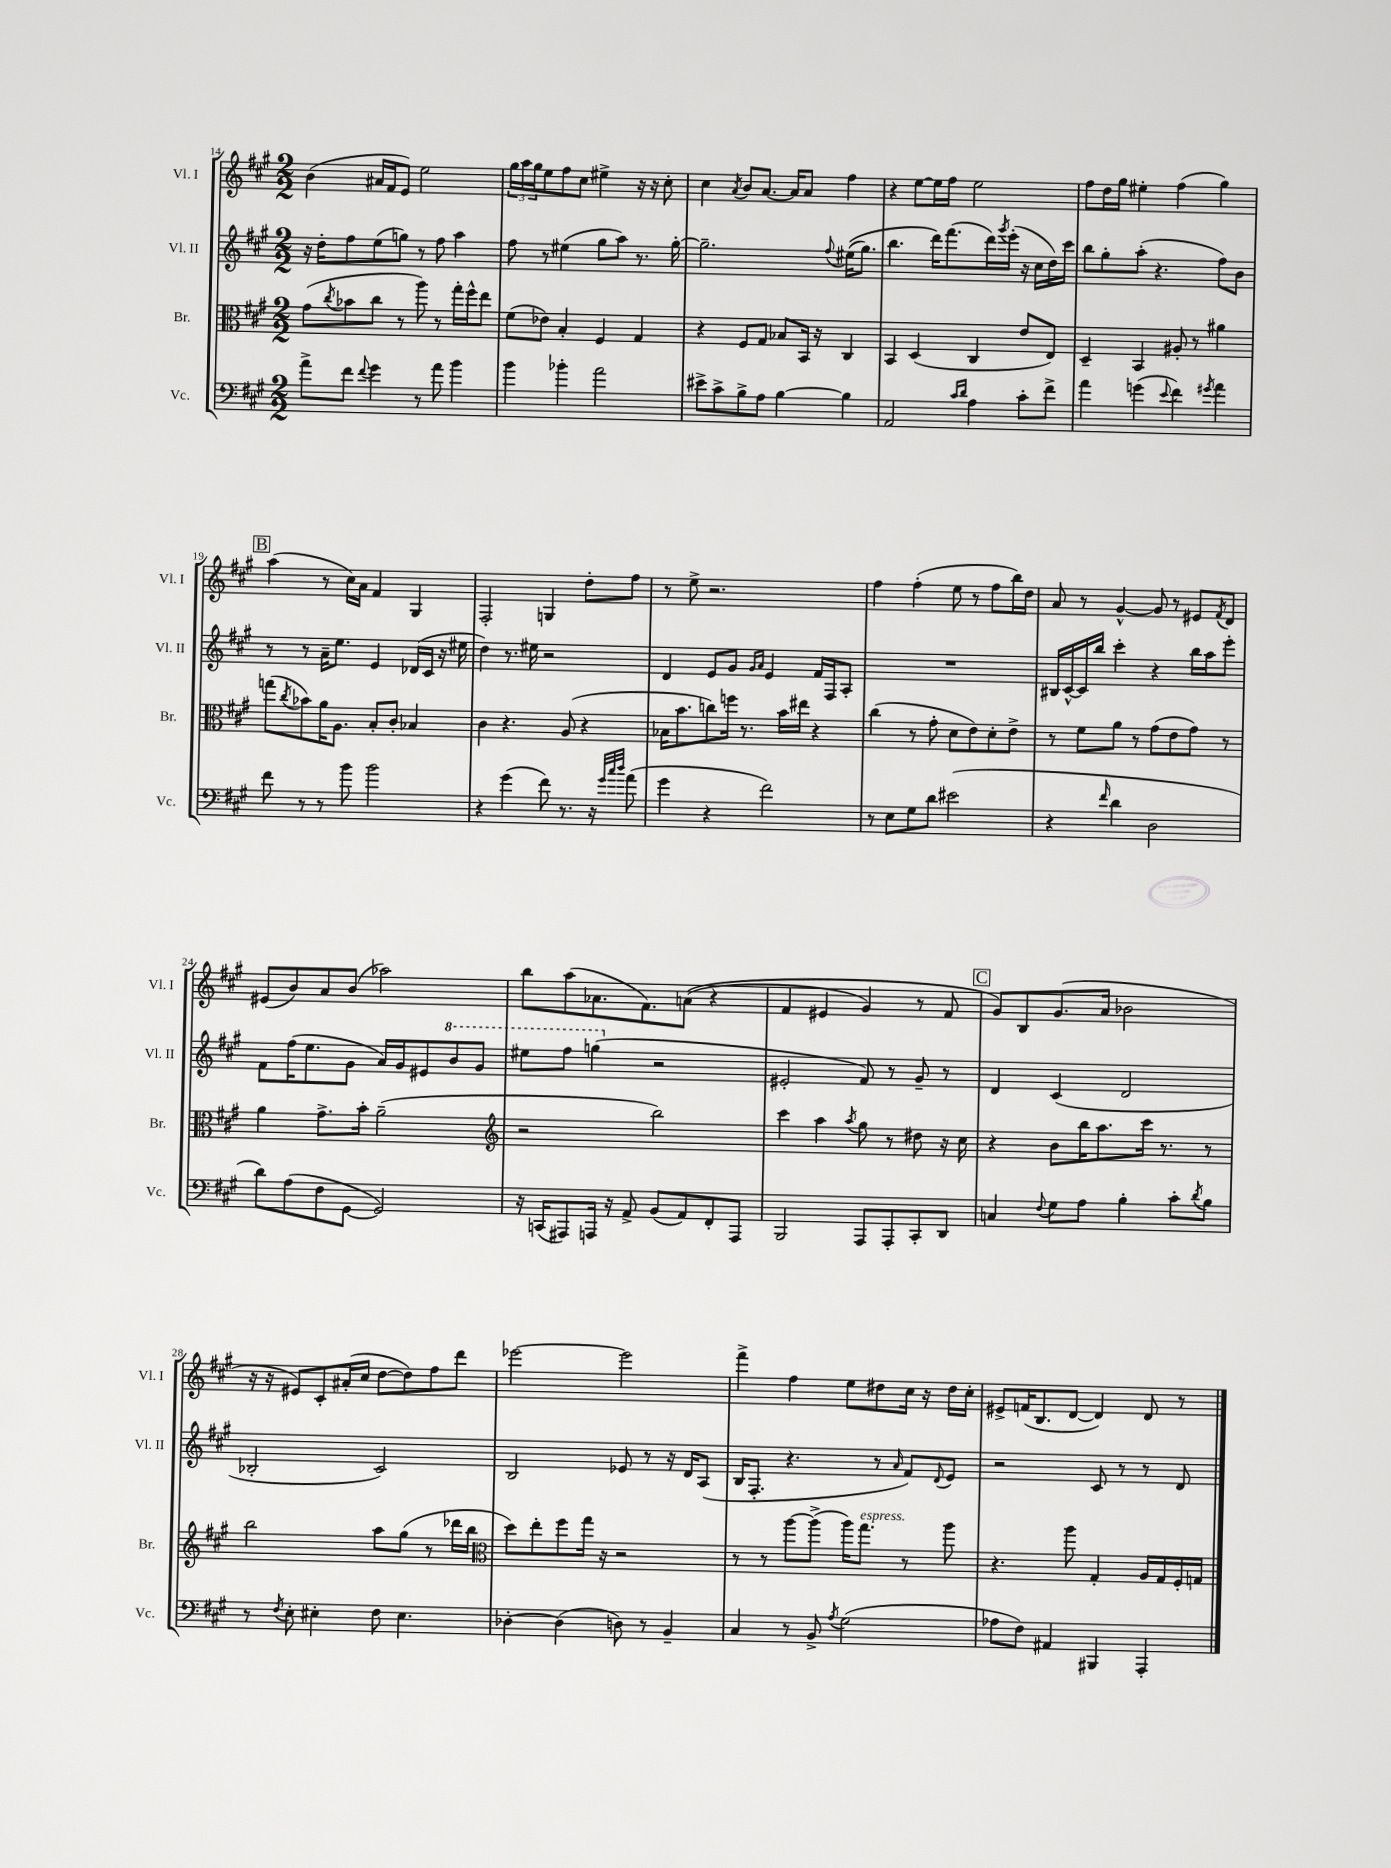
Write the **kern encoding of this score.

**kern	**kern	**kern	**kern
*part4	*part3	*part2	*part1
*staff4	*staff3	*staff2	*staff1
*I"Vc.	*I"Br.	*I"Vl. II	*I"Vl. I
*I'Vc.	*I'Br.	*I'Vl. II	*I'Vl. I
*clefF4	*clefC3	*clefG2	*clefG2
*k[f#c#g#]	*k[f#c#g#]	*k[f#c#g#]	*k[f#c#g#]
*M2/2	*M2/2	*M2/2	*M2/2
=14	=14	=14	=14
8a^\L	(8g#\L	16r	(4b\
.	.	16dd'\KL	.
.	8qcc#/	.	.
8f#\J	8b-X\	8ff#\	.
8qqf#/	.	.	.
4g#\	8cc#\J	(8ee\	16a#X/LL
.	.	.	16f#/J
.	8r	8ggn\J)	8e/J)
8r	8aa\)	8r	2ee\
8a\	8r	8ff#\	.
4b\	16gg#'\LL	4aa\	.
.	16ff#^^\J	.	.
.	8ee\J	.	.
=15	=15	=15	=15
4b\	(8f#\L	8ff#\	24gg#\LL
.	.	.	24aa\
.	.	.	24gg#\J
.	8e-X\J)	8r	8ee\
4b-X'\	4B'/	(4ee#X\	8ff#\
.	.	.	8cc#\J
2a\	4F#/	8gg#\L	4ee#X^\
.	.	8aa\J)	.
.	4G#/	8.r	16r
.	.	.	16r
.	.	.	8cc#'\
.	.	[16gg#'\	.
=16	=16	=16	=16
8e#X^\L	4r	2.gg#~\]	4cc#\
8c#^\	.	.	.
.	.	.	8qa/
8B^\	8F#/L	.	8b/L
8A\J	8G#/J	.	[8.a/J
[4B\	8B-X/L	.	.
.	.	.	16a/KL]
.	16BB/Jk	.	8a/J
.	16r	.	.
.	.	8qqff#/	.
4B\]	4C#/	((16ee#X\KL	4ff#\
.	.	8.gg#\J)	.
=17	=17	=17	=17
2AA/	4BB/	4.bb\	4r
.	(4D/	.	[8ee\L
.	.	16ddd\KL)	16ee\L]
.	.	(8.fff#\	16ff#\JJ
16qqc#/LL	.	.	.
16qqd/JJ	.	.	.
4A\	4C#/	.	2ee\
.	.	16ddd\L)	.
.	.	8qggg#/	.
.	.	(16eee'\JJ	.
8c#'\L	8e/L	16r	.
.	.	16cc#\LL	.
8f#^\J	8E/J)	16dd\)	.
.	.	16ccc#\JJ	.
=18	=18	=18	=18
4a\	4D~/	8bb\L	8ff#\L
.	.	8gg#'\	16dd\L
.	.	.	16gg#\JJ
(4gn\	4BB/	(8aa'\J	4ee#X'\
.	.	4.r	.
8qqe/	.	.	.
4f#\)	8A#X'/	.	(4ff#\
.	8r	.	.
8qg#X/	.	.	.
4a\	4a#X\	8ff#\L)	4gg#\)
.	.	8b\J	.
!!LO:LB:g=z
!!LO:REH:place=s1:t=B
=19	=19	=19	=19
8f#\	(8ggn\L	8r	(4aa\
.	8qcc#/	.	.
8r	8b-X\)	8r	.
8r	16a\K	16a~\KL	8r
.	8.A\J	8.ee\J	.
8b\	.	.	16cc#\LL)
.	.	.	16a\JJ
2b\	8B'/L	4e/	4f#/
.	8c#'/J	.	.
.	4B-X/	(16d-X/LL	4G#/
.	.	16c#/JJ	.
.	.	16r	.
.	.	16ee#X\	.
=20	=20	=20	=20
4r	4c#\	4dd\)	2F#'/
(4g#\	4.r	8.r	.
.	.	16ee#X\	.
8f#\)	.	2r	4Gn/
8.r	(8A/	.	.
.	4r	.	8dd'\L
16r	.	.	.
32qqg#/LLL	.	.	.
32qqcc#/	.	.	.
32qqdd/JJJ	.	.	.
(8a\	.	.	8ff#\J
=21	=21	=21	=21
4g#\	16B-X\KL	4d/	8r
.	8.b\	.	.
.	.	.	8ee^\
4r	8ccn\)	8e/L	2.r
.	16ffn\Jk	8g#/J	.
.	8.r	.	.
.	.	16qqg#/LL	.
.	.	16qqa/JJ	.
2f#\)	.	4e/	.
.	16b\LL	.	.
.	16ee#X\JJ	.	.
.	4r	16f#/LL	.
.	.	16F#/J	.
.	.	8A'/J	.
=22	=22	=22	=22
8r	(4cc#\	1r	4ff#\
8E\L	.	.	.
8G#\	8r	.	(4ff#'\
8d\J	8g#'\	.	.
(2e#X\	8d\L	.	8ee\
.	8e\)	.	8r
.	8d'\	.	8ff#\L
.	8e^\J	.	16bb\L)
.	.	.	16dd\JJ
=23	=23	=23	=23
4r	8r	16B#X/LL	8a/
.	.	[16c#^^/	.
.	8f#\L	16c#/]	8r
.	.	16bb/JJ	.
16qqf#/	.	.	.
4d\	8a\J	4ccc#'\	[4g#^^/
.	8r	.	.
2D\	(8g#\L	4r	8g#/]
.	8e\	.	8r
.	8g#\J)	16bb\LL	8e#X/L
.	.	16aa\J	.
.	.	.	8qf#/
.	8r	8eee'\J	8d/J
!!LO:LB:g=z
=24	=24	=24	=24
8d\L)	4a\	8f#\L	(8e#X/L
(8A\	.	(16ff#\K	8b/)
.	.	8.ee\	.
8F#\	8.g#^\L	.	8a/
[8GG#\J	.	8g#\J	(8b/J
.	16b'\Jk	.	.
2GG#/])	(2a~\	16a/LL)	2aa-X\)
.	.	16g#/J	.
.	.	8e#X/	.
*	*	*8va	*
.	.	8bb/	.
.	.	8gg#/J	.
=25	=25	=25	=25
*	*clefG2	*	*
16r	2r	8eee#X\L	8bb\L
(16CCn/KL	.	.	.
8AAA#X/)	.	8fff#\J	(8aa\
16AAAn/Jk	.	(4gggn\	8.a-X\
16r	.	.	.
8AA^/	.	.	.
.	.	.	8.f#\)
*	*	*X8va	*
(8BB/L	2bb\)	2r	.
8AA/)	.	.	((8an\J
8FF#'/	.	.	4r
8AAA/J	.	.	.
=26	=26	=26	=26
2BBB/	4ccc#\	2e#X'/	4f#/
.	4aa\	.	4e#X/
.	8qaa/	.	.
8AAA/L	8gg#\	8f#/)	4g#/)
8AAA'/	8r	8r	.
8CC#'/	8dd#X\	8g#~/	8r
8DD/J	16r	8r	8f#/
.	16cc#\	.	.
!!LO:REH:place=s1:t=C
=27	=27	=27	=27
4Cn/	4r	4d/	8g#/L)
.	.	.	8B/
8qqF#/	.	.	.
8G#\L	8b\L	(4c#/	(8.g#/
8A\J	16bb\K	.	.
.	8.aa\	.	16a/Jk
4B'\	.	2d/	2b-X\
.	16ccc#\Jk	.	.
.	8.r	.	.
8c#'\L	.	.	.
8qd/	.	.	.
8B\J	8r	.	.
!!LO:LB:g=z
=28	=28	=28	=28
8r	2bb\	2B-X'/	16r
.	.	.	16r
8qF#/	.	.	.
8E'\	.	.	8e#X/L)
4E#X'\	.	.	8c#'/
.	.	.	(16a#X'/L
.	.	.	16cc#/JJ
8F#\	8aa\L	2c#/)	[8dd\L
4.E#\	(8gg#\J	.	8dd\])
.	8r	.	8ff#\
.	16ddd-X\LL	.	8ddd\J
.	16bb\JJ	.	.
=29	=29	=29	=29
*	*clefC3	*	*
[4D-X'\	8dd\L)	2B/	[2eee-X\
.	8ee'\	.	.
(4D-\]	8ff#\	.	.
.	16gg#\Jk	.	.
.	16r	.	.
8Dn\)	2r	8e-X/	2eee-\]
8r	.	8r	.
4BB~/	.	16r	.
.	.	16d/KL	.
.	.	(8A/J	.
=30	=30	=30	=30
4C#/	8r	16B/KL	4fff#^\
.	.	8.F#'/J	.
.	8r	.	.
8r	[8aa\L	4.r	4ff#\
8BB^/	(8aa^\J]	.	.
8qA/	.	.	.
(2G#\	16aa\KL)	.	8ee\L
!	!LO:TX:a:i:t=espress.	!	!
.	8.gg#\J	.	.
.	.	8r	8dd#X\
.	.	16qqa/	.
.	8r	8f#/L)	16cc#\Jk
.	.	.	16r
.	.	8qqd/	.
.	8aa\	8e/J	16dd#\LL
.	.	.	16cc#'\JJ
=31	=31	=31	=31
8A-X\L	4.r	2r	8e#X^/L
8F#\J)	.	.	(16fn/K
.	.	.	8.B/
4AA#X/	.	.	.
.	8aa\	.	[8d/J
4BBB#X/	4G#'/	8c#/	4d/])
.	.	8r	.
4AAA'/	16A/LL	8r	8d/
.	16G#/	.	.
.	16F#'/	8d/	8r
.	16Gn/JJ	.	.
==	==	==	==
*-	*-	*-	*-
